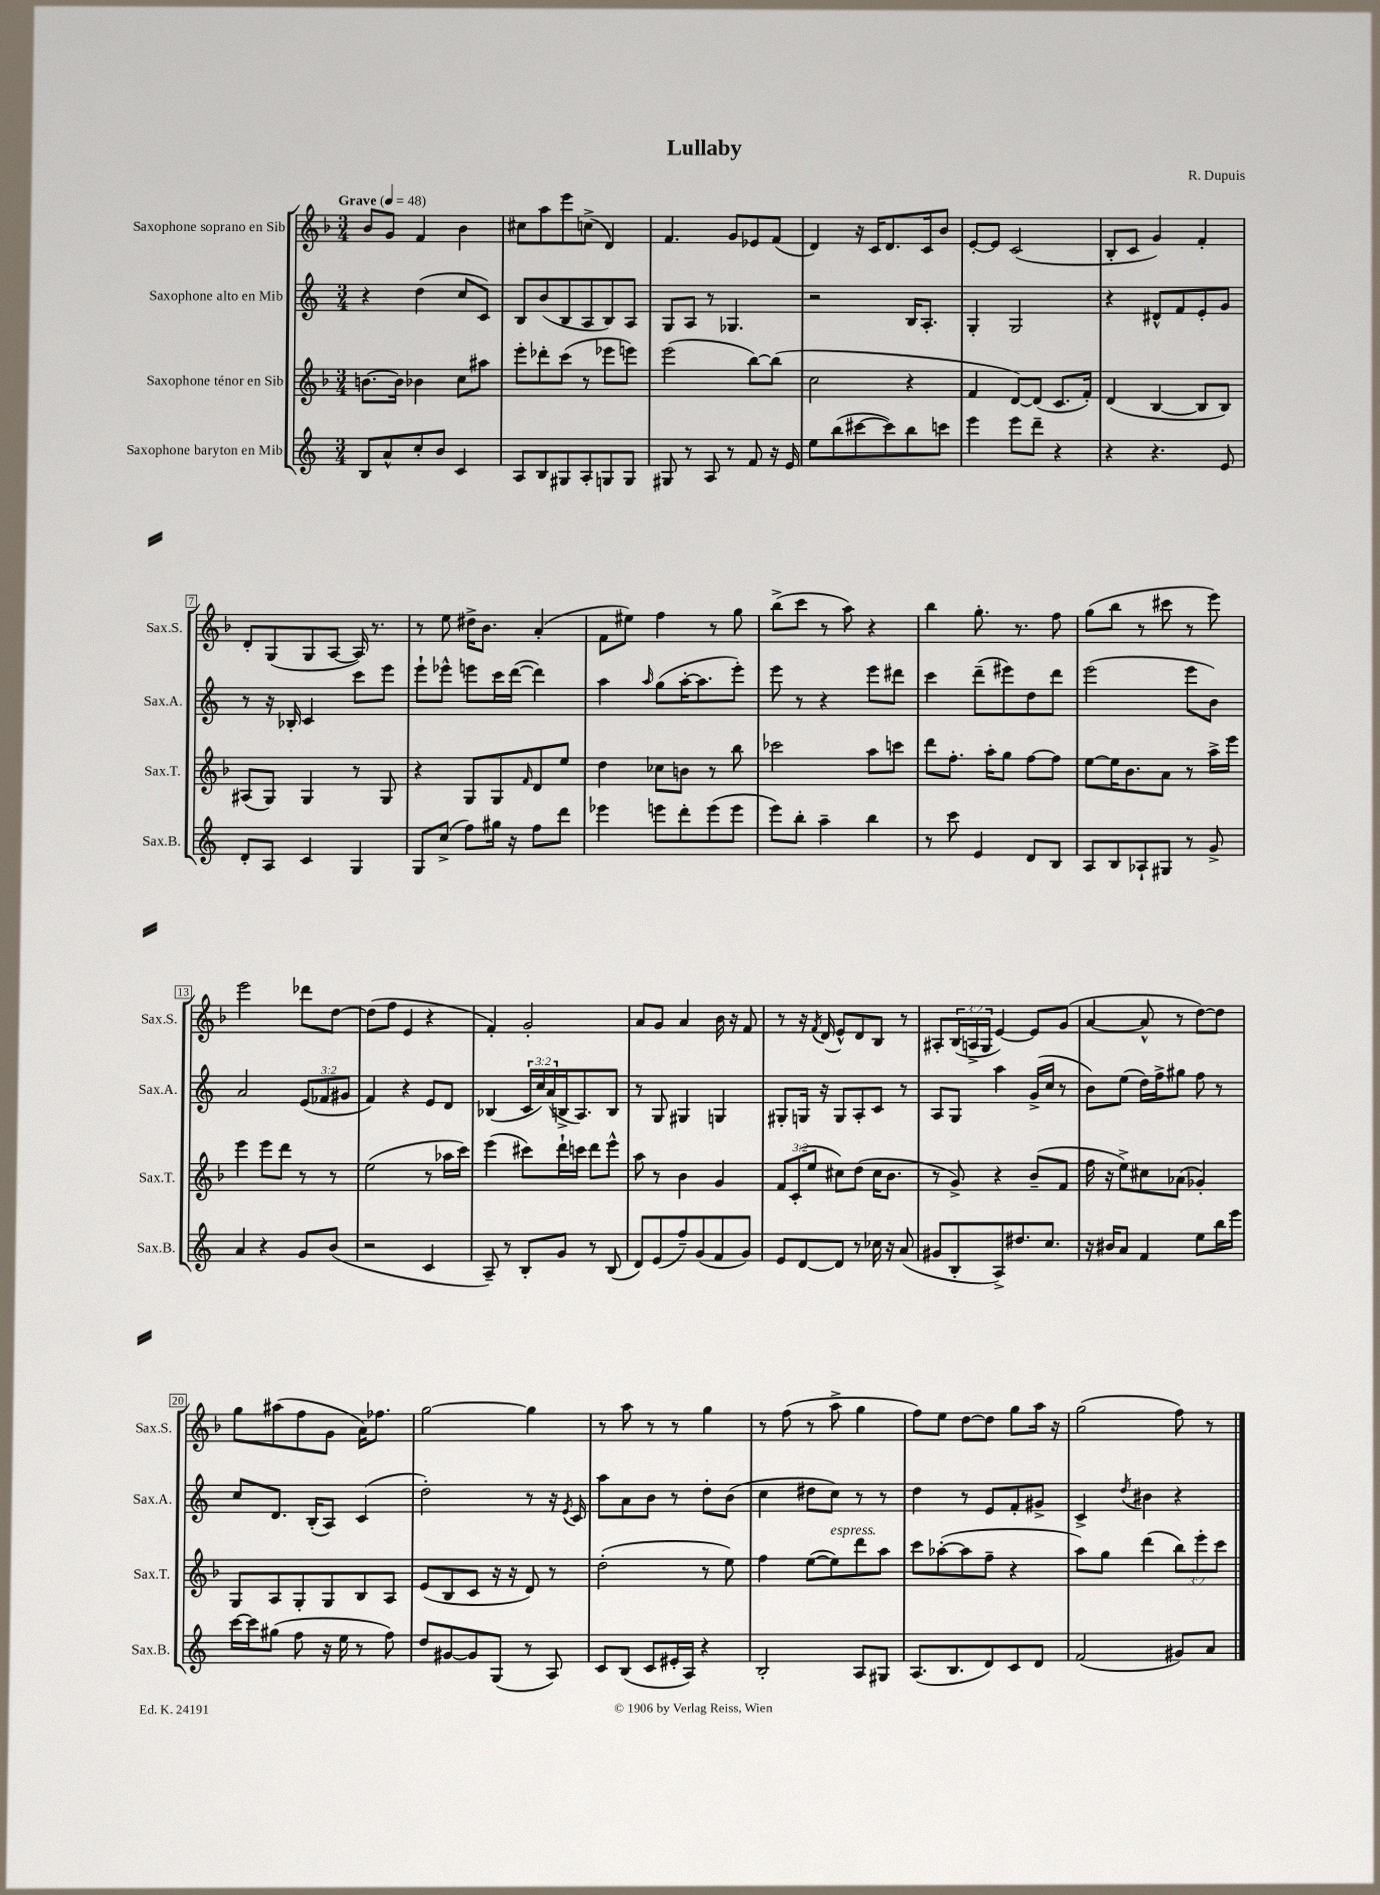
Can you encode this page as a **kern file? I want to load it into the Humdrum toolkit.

**kern	**kern	**kern	**kern
*staff4	*staff3	*staff2	*staff1
*clefG2	*clefG2	*clefG2	*clefG2
*k[]	*k[b-]	*k[]	*k[b-]
*M3/4	*M3/4	*M3/4	*M3/4
*MM48	*MM48	*MM48	*MM48
8B	[8.b	4r	8b-
8a^^	.	.	8g
.	16b]	.	.
8cc'	4b-	(4dd	4f
8b	.	.	.
4c	8cc	8cc	4b-
.	8aa#	8c)	.
=	=	=	=
8A	8eee'	8B	8cc#
8B	8ddd-'	(8b	8aa
8G#	(8ccc	8B	8eee
8A'	8r	8A	(8cc^
8G	8eee-	8B)	4d)
8G	8eee)	8A	.
=	=	=	=
8G#	(2eee	8G	4.f
8r	.	8A	.
8A	.	8r	.
8r	.	4.G-	8g
8f	[8bb-)	.	8e-
16r	(8bb-]	.	(8f
16e	.	.	.
=	=	=	=
8ee	2cc	2r	4d)
(8bb	.	.	.
[8ccc#	.	.	16r
.	.	.	16c
8ccc#])	.	.	8.d
8bb	4r	16B	.
.	.	8.A'	16c
8ccc	.	.	8b-
=	=	=	=
4eee	4f	4G'	[8e'
.	.	.	8e]
8eee	[8d)	2G	(2c
8ddd~	(8d]	.	.
4r	8.c	.	.
.	16f')	.	.
=	=	=	=
4r	(4d	4r	8B-'
.	.	.	8c
4.r	[4B-	8d#^^	4g)
.	.	8f	.
.	8B-]	8e'	4f'
8e	8B-)	8g	.
=	=	=	=
8d'	(8A#	8r	8d'
8A	8G)	16r	(8G
.	.	16B-'	.
4c	4G	4c	8G
.	.	.	[8A
4G	8r	8ccc	16A])
.	.	.	8.r
.	8G	8eee	.
=	=	=	=
8G	4r	8eee`	8r
(8cc^	.	8eee-^^	8ee
8ff)	8G	8eee	16dd#^
.	.	.	8.b-
16gg#	8G	16ccc	.
16r	.	([16ddd	.
.	16qqf	.	.
8ff	8d	4ddd])	(4a'
8ddd	8ee	.	.
=	=	=	=
4eee-	4dd	4aa	8f
.	.	.	8ee#)
.	.	16qqaa	.
8eee	8cc-	(8gg	4ff
8ddd'	8b	[16aa'	.
.	.	8.aa]	.
(8eee	8r	.	8r
8eee	8bb-	8eee')	8gg
=	=	=	=
8eee)	2ccc-	8eee	(8bb-^
8bb'	.	8r	8ccc
4aa~	.	4r	8r
.	.	.	8aa)
4bb	8aa	8eee	4r
.	8ccc	8ddd#	.
=	=	=	=
8r	8ddd	4ccc	4bb-
8ccc	8.ff'	.	.
4e	.	(8ddd~	8.gg'
.	16aa'	.	.
.	8gg	8eee#)	.
.	.	.	8.r
8d	[8ff	8dd	.
8B	8ff]	8ddd	8ff
=	=	=	=
8A	[8ee	(2eee	(8gg
8B	16ee]	.	8bb-
.	8.b-	.	.
8A-`	.	.	8r
8G#	8a	.	8ccc#
8r	8r	8eee	8r
8g^	16aa^	8b)	8eee)
.	16eee	.	.
=	=	=	=
4a	4eee	2a	2eee
4r	8eee	.	.
.	8ddd	.	.
8g	8r	(12e	8ddd-
.	.	12f-	.
(8b	8r	.	[8dd
.	.	12g#	.
=	=	=	=
2r	(2ee	4f)	(8dd]
.	.	.	8ff
.	.	4r	4e
4c	8r	8e	4r
.	16aa-	8d	.
.	16ccc)	.	.
=	=	=	=
8A~)	(4eee	(4B-	4f')
8r	.	.	.
8B'	8ccc#)	24c	2g'
.	.	24cc)	.
.	.	(24a	.
8g	16ddd`	16B^	.
.	16ccc	8.A)	.
8r	8ddd	.	.
(8B	8eee^^	8B	.
=	=	=	=
8d)	8aa	8r	8a
(8e	8r	8G	8g
8ff~)	4b-	4G#	4a
(8g	.	.	.
8f	4g	4G	16b-
.	.	.	16r
8g)	.	.	8f
=	=	=	=
8e	12f	8G#'	8r
.	(12c'	.	.
[8d	.	16G	16r
.	12ee	.	.
.	.	.	8qf
.	.	16r	(16d
8d]	8cc#)	8G	8e^^)
8r	(8dd	8A'	8d
16cc-	16cc#	8c	8B-
16r	8.b-	.	.
(8a	.	8r	8r
=	=	=	=
8g#	8r	8A	8A#'
8B'	8g^)	8G	(24B-
.	.	.	24A^
.	.	.	24G
8A^)	4r	4aa	[4e)
8.dd#	.	.	.
.	(8b-~	(16g^	8e]
8.cc	.	16cc	.
.	8f	8r	(8g
=	=	=	=
16r	16ff	8b)	[4a
16b#	16r	.	.
8a	8ee^)	(8ee	.
4f	8cc#	16dd)	8a^^]
.	.	16ff^	.
.	(8a-	8gg#	8r
8ee	4g-')	8ff	[8dd)
16bb	.	8r	8dd]
16eee	.	.	.
=	=	=	=
[16ccc	8G	8cc	8gg
16ccc]	.	.	.
(8gg#	8A	8.d	(8aa#
8ff	8G'	.	8ff
.	.	(16B'	.
16r	8G	8A)	8g
16ee	.	.	.
8r	8B-	(4c	16a)
.	.	.	8.ff-
8ff)	8A	.	.
=	=	=	=
8dd	(8e	2dd')	[2gg
[8g#	8B-	.	.
8g#]	8c	.	.
(8G	16r	.	.
.	16r	.	.
8r	8d)	8r	4gg]
8A)	8r	16r	.
.	.	8qe	.
.	.	16c	.
=	=	=	=
8c	(2dd'	8aa	8r
(8B	.	8a	8aa
8c	.	8b	8r
16e#'	.	8r	8r
16A)	.	.	.
4r	8r	8dd'	4gg
.	8ee)	(8b	.
=	=	=	=
2B'	4ff	4cc	8r
.	.	.	(8ff
.	([8ee	8dd#	8r
.	8ee])	8cc)	8aa^
8A	8ddd	8r	4gg
8G#	8aa	8r	.
=	=	=	=
(8.A	8ccc	4dd	8ff)
.	([8aa-'	.	8ee
8.B	.	.	.
.	8aa-]	8r	[8dd
8d)	8ff~	8e	8dd]
8c	4r	8f'	8gg
8d	.	8g#^	16aa
.	.	.	16r
=	=	=	=
(2f	8aa)	4c^	(2gg
.	8gg	.	.
.	.	8qdd	.
.	(4ddd	4b#	.
8g#)	12bb-)	4r	8ff)
.	12eee'	.	.
8a	.	.	8r
.	12ccc	.	.
==	==	==	==
*-	*-	*-	*-
